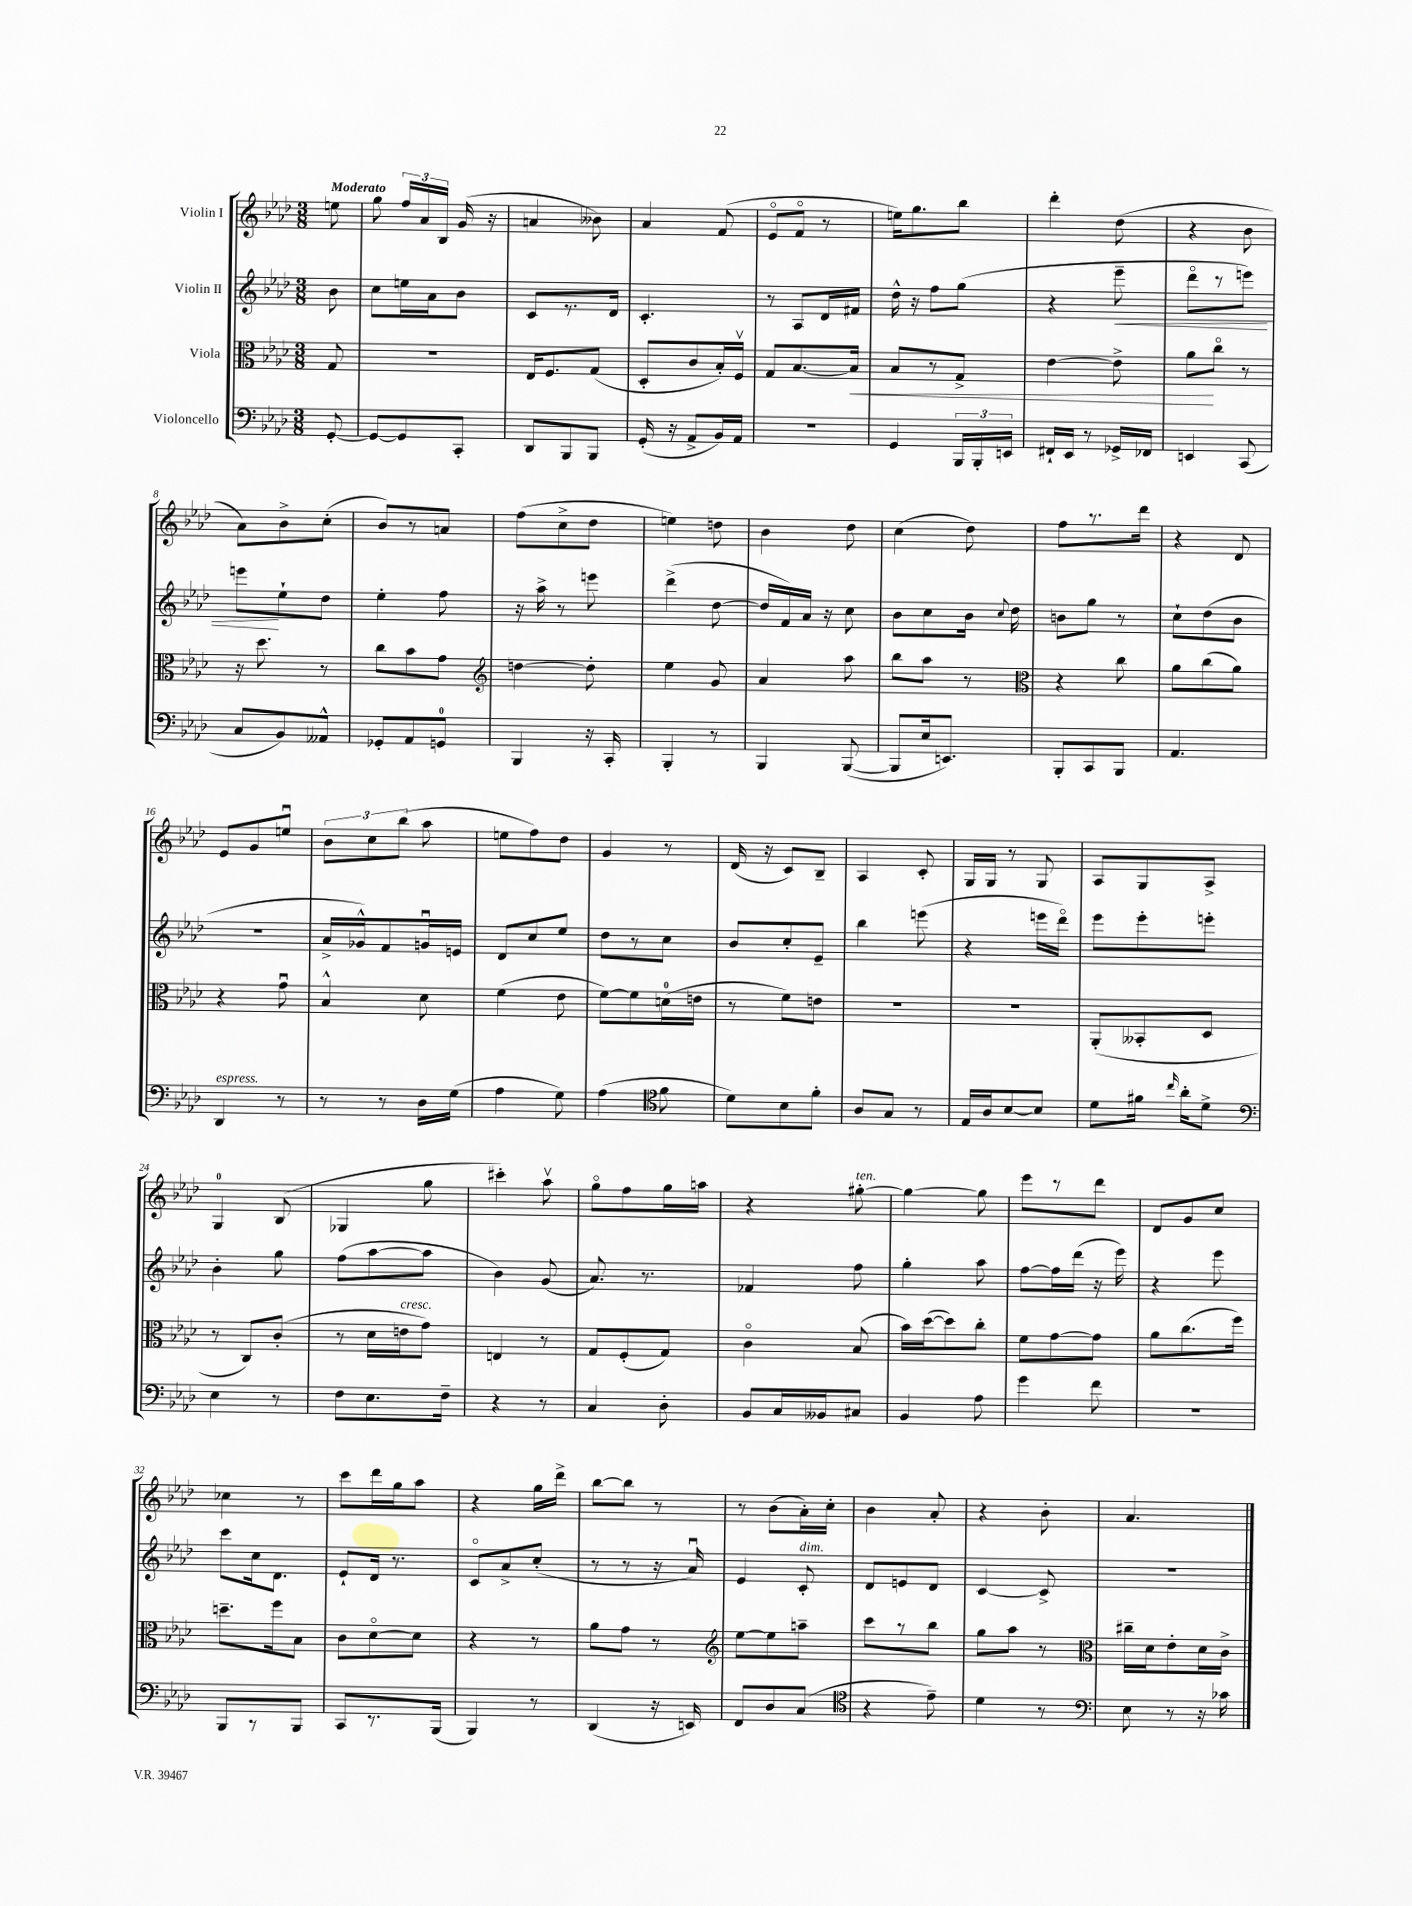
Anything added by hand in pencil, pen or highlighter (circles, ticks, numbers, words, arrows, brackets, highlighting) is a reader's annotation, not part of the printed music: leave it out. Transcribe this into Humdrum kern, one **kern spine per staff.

**kern	**kern	**dynam	**kern	**dynam	**kern
*part4	*part3	*part3	*part2	*part2	*part1
*staff4	*staff3	*staff3	*staff2	*staff2	*staff1
*I"Violoncello	*I"Viola	*	*I"Violin II	*	*I"Violin I
*clefF4	*clefC3	*	*clefG2	*	*clefG2
*k[b-e-a-d-]	*k[b-e-a-d-]	*	*k[b-e-a-d-]	*	*k[b-e-a-d-]
*M3/8	*M3/8	*	*M3/8	*	*M3/8
=	=	=	=	=	=
!	!	!	!	!	!LO:TX:a:B:t=Moderato
[8GG'/	8G/	.	8b-\	.	8een\
=1	=1	=1	=1	=1	=1
8GG/L_	4.r	.	8cc\L	.	8gg\
8GG/]	.	.	16een\L	.	24ff/LL
.	.	.	.	.	24a-/
.	.	.	16a-\J	.	.
.	.	.	.	.	24B-/JJ
8CC'/J	.	.	8b-\J	.	(16g/
.	.	.	.	.	16r
=2	=2	=2	=2	=2	=2
8DD-/L	16E-/KL	.	8c/L	.	4an/
.	8.F/	.	.	.	.
8BBB-/	.	.	8.r	.	.
8BBB-/J	(8G/J	.	.	.	8b--X\)
.	.	.	16d-/Jk	.	.
=3	=3	=3	=3	=3	=3
(16GG'/	8D-'/L	.	4.c'/	.	4a-/
16r	.	.	.	.	.
8AA-^/L	8c/	.	.	.	.
16BB-/L)	16B-'/L)	.	.	.	(8f/
16AA-/JJ	16Fv/JJ	.	.	.	.
=4	=4	=4	=4	=4	=4
4.r	8G/L	.	8r	.	8e-/L
.	[8.B-/	.	8A-/L	.	8f/J
.	.	.	16d-/L	.	8r
!	!	!LO:HP:b	!	!	!
.	16B-/Jk]	<	16f#X/JJ	.	.
=5	=5	=5	=5	=5	=5
4GG/	8B-/L	.	16dd-^^\	.	16een\KL)
.	.	.	16r	.	8.gg\
.	8r	.	8ff\L	.	.
24BBB-/LL	8G^/J	.	(8gg\J	.	8bb-\J
24BBB-'/	.	.	.	.	.
24EEn/JJ	.	.	.	.	.
=6	=6	=6	=6	=6	=6
16FF#X`/LL	[4e-\	.	4r	.	4ddd-'\
16EE-/JJ	.	.	.	.	.
8r	.	.	.	.	.
!	!	!	!	!LO:HP:b	!
16GG-X^/LL	8e-^\]	.	8eee-~\	<	(8dd-\
16FF-X/JJ	.	.	.	.	.
=7	=7	=7	=7	=7	=7
4EEn/	8a-\L	.	8ddd-\L	.	4r
.	8cc\J	[	8r	.	.
(8CC/	8r	.	8eeen\J)	.	8b-\
!!LO:LB:g=z
=8	=8	=8	=8	=8	=8
8C/L	16r	.	8eeen\L	.	8a-\L)
.	8.dd-\	.	.	.	.
8BB-/)	.	.	8ee-`\	[	8b-^\
8AA--X^^/J	8r	.	8dd-\J	.	(8cc'\J
=9	=9	=9	=9	=9	=9
8GG-X'/L	8cc\L	.	4ee-'\	.	8b-/L)
8AA-/	8b-\	.	.	.	8r
8GGn/J	8g\J	.	8ff\	.	8an/J
=10	=10	=10	=10	=10	=10
*	*clefG2	*	*	*	*
4BBB-/	[4ddn\	.	16r	.	(8ff\L
.	.	.	16aa-^\	.	.
.	.	.	8r	.	8cc^\
16r	8dd'\]	.	8eeen\	.	8dd-\J
16CC'/	.	.	.	.	.
=11	=11	=11	=11	=11	=11
4BBB-'/	4ee-\	.	(4ddd-^\	.	4een\)
8r	8g/	.	[8dd-\	.	8ddn\
=12	=12	=12	=12	=12	=12
4BBB-/	4a-/	.	16dd-/LL]	.	4b-\
.	.	.	16f/)	.	.
.	.	.	16a-/JJ	.	.
.	.	.	16r	.	.
([8BBB-/	8aa-\	.	8cc\	.	8dd-\
=13	=13	=13	=13	=13	=13
8BBB-/L]	8bb-\L	.	8b-\L	.	(4cc\
16E-/k	8aa-\J	.	8cc\	.	.
8.EEn/J)	.	.	.	.	.
.	8r	.	16b-\Jk	.	8dd-\)
.	.	.	8qqcc/	.	.
.	.	.	16dd-\	.	.
=14	=14	=14	=14	=14	=14
*	*clefC3	*	*	*	*
8BBB-'/L	4r	.	8bn\L	.	8ff\L
8CC/	.	.	8gg\J	.	8.r
8BBB-/J	8cc\	.	8r	.	.
.	.	.	.	.	16ddd-\Jk
=15	=15	=15	=15	=15	=15
4.AA-/	8a-\L	.	8cc`\L	.	4r
.	(8cc\	.	(8dd-\	.	.
.	8a-\J)	.	8b-\J	.	8d-/
!!LO:LB:g=z
=16	=16	=16	=16	=16	=16
!LO:TX:a:i:t=espress.	!	!	!	!	!
4DD-/	4r	.	4.r	.	8e-/L
.	.	.	.	.	8g/
8r	8gu\	.	.	.	8eenu/J
=17	=17	=17	=17	=17	=17
8r	4B-^^/	.	16a-^/LL	.	12b-\L
.	.	.	16g-X^^/J)	.	.
.	.	.	.	.	12cc\
8r	.	.	8f/	.	.
.	.	.	.	.	(12bb-\J
16D-\LL	8d-\	.	16gnu/L	.	8aa-\
(16G\JJ	.	.	16en/JJ	.	.
=18	=18	=18	=18	=18	=18
4A-\	(4f\	.	8d-/L	.	8een\L
.	.	.	8cc/	.	8ff\)
8G\)	8e-\	.	8ee-/J	.	8dd-\J
=19	=19	=19	=19	=19	=19
(4A-\	[8f\L)	.	8dd-\L	.	4g/
.	8f\]	.	8r	.	.
*clefC4	*	*	*	*	*
8f\	(16dn\L	.	8cc\J	.	8r
.	16en\JJ	.	.	.	.
=20	=20	=20	=20	=20	=20
8d-\L)	8r	.	8b-/L	.	(16d-/
.	.	.	.	.	16r
8B-\	8f\L)	.	8cc'/	.	8c/L)
8f'\J	8en\J	.	8e-~/J	.	8B-~/J
=21	=21	=21	=21	=21	=21
8A-/L	4.r	.	4bb-\	.	4A-/
8G/J	.	.	.	.	.
8r	.	.	(8eeen\	.	8c'/
=22	=22	=22	=22	=22	=22
16E-/LL	4.r	.	4r	.	16G/LL
16A-/J	.	.	.	.	16G/JJ
[8B-/	.	.	.	.	8r
8B-/J]	.	.	16eeen\LL	.	8G/
.	.	.	16ddd-\JJ)	.	.
=23	=23	=23	=23	=23	=23
8d-\L	(8AA-'/L	.	8eee-\L	.	8A-/L
16f#X\Jk	8BB--X'/	.	8eee-'\	.	8G/
16qqcc/	.	.	.	.	.
16a-'\KL	.	.	.	.	.
8d-^\J	8D-/J	.	8eeen'\J	.	8A-^/J
!!LO:LB:g=z
=24	=24	=24	=24	=24	=24
*clefF4	*	*	*	*	*
4E-\	8r	.	4b-'\	.	4G/
.	8C/L)	.	.	.	.
8r	(8c'/J	.	8gg\	.	(8B-/
=25	=25	=25	=25	=25	=25
8F\L	8r	.	(8ff\L	.	4G-X/
8.E-\	16d-\LL	.	[8aa-\	.	.
!	!LO:TX:a:i:t=cresc.	!	!	!	!
.	16en\J	.	.	.	.
.	8g\J)	.	8aa-\J]	.	8gg\
16F~\Jk	.	.	.	.	.
=26	=26	=26	=26	=26	=26
4r	4En/	.	4b-\)	.	4ccc#X'\)
8r	8r	.	(8g/	.	8aa-v\
=27	=27	=27	=27	=27	=27
4C/	8G/L	.	8.a-/)	.	8gg\L
.	(8F'/	.	.	.	8ff\
.	.	.	8.r	.	.
8D-'\	8G/J)	.	.	.	16gg\L
.	.	.	.	.	16aan\JJ
=28	=28	=28	=28	=28	=28
8BB-/L	4c\	.	4f-X/	.	4r
16C/L	.	.	.	.	.
16BB--X/J	.	.	.	.	.
!	!	!	!	!	!LO:TX:a:i:t=ten.
8C#X/J	(8B-/	.	8ff\	.	[8gg#X'\
=29	=29	=29	=29	=29	=29
4BB-/	16b-\LL)	.	4gg'\	.	4gg#\_
.	([16dd-\J	.	.	.	.
.	8dd-\])	.	.	.	.
8A-\	8cc'\J	.	8aa-\	.	8gg#\]
=30	=30	=30	=30	=30	=30
4g\	8f\L	.	[8ff\L	.	8eee-\L
.	[8g\	.	16ff\L]	.	8r
.	.	.	(16ddd-\JJ	.	.
8f\	8g\J]	.	16r	.	8ddd-\J
.	.	.	16eee-\)	.	.
=31	=31	=31	=31	=31	=31
4.r	8a-\L	.	4r	.	8d-/L
.	(8.cc\	.	.	.	8g/
.	.	.	8eee-\	.	8cc/J
.	16ff\Jk)	.	.	.	.
!!LO:LB:g=z
=32	=32	=32	=32	=32	=32
8BBB-/L	8.ddn~\L	.	8ccc\L	.	4cc-X\
8r	.	.	16cc\k	.	.
.	16ff\k	.	8.d-\J	.	.
8BBB-/J	8B-\J	.	.	.	8r
=33	=33	=33	=33	=33	=33
8CC/L	8c\L	.	8e-`/L	.	8ccc\L
8.r	[8d-\	.	16d-/Jk	.	16ddd-\L
.	.	.	8.r	.	16gg\J
.	8d-\J]	.	.	.	8aa-\J
(16BBB-/Jk	.	.	.	.	.
=34	=34	=34	=34	=34	=34
4BBB-/)	4r	.	8c/L	.	4r
.	.	.	8a-^/	.	.
8r	8r	.	(8cc'/J	.	16gg\LL
.	.	.	.	.	16ddd-^\JJ
=35	=35	=35	=35	=35	=35
(4DD-/	8a-\L	.	8r	.	[8bb-\L
.	8g\J	.	8r	.	8bb-\J]
16r	8r	.	16r	.	8r
16EEn/)	.	.	16a-u/)	.	.
=36	=36	=36	=36	=36	=36
*	*clefG2	*	*	*	*
8FF/L	[8ee-\L	.	4e-/	.	8r
8D-/	8ee-\]	.	.	.	(8b-\L
!	!	!	!LO:TX:a:i:t=dim.	!	!
(8C/J	8aan~\J	.	8c'/	.	16a-'\L)
.	.	.	.	.	16cc'\JJ
=37	=37	=37	=37	=37	=37
*clefC4	*	*	*	*	*
4r	8ccc\L	.	8d-/L	.	4b-\
.	8r	.	8en/	.	.
8e-~\)	8bb-\J	.	8d-/J	.	8a-'/
=38	=38	=38	=38	=38	=38
4d-\	8gg\L	.	[4c/	.	4r
.	8aa-\J	.	.	.	.
8r	8r	.	8c^/]	.	8b-'\
=39	=39	=39	=39	=39	=39
*clefF4	*clefC3	*	*	*	*
8E-\	16cc#X~\LL	.	4.r	.	4.a-/
.	16d-\J	.	.	.	.
8r	8e-'\	.	.	.	.
16r	16d-\L	.	.	.	.
16c-X\	16c^\JJ	.	.	.	.
==	==	==	==	==	==
*-	*-	*-	*-	*-	*-
